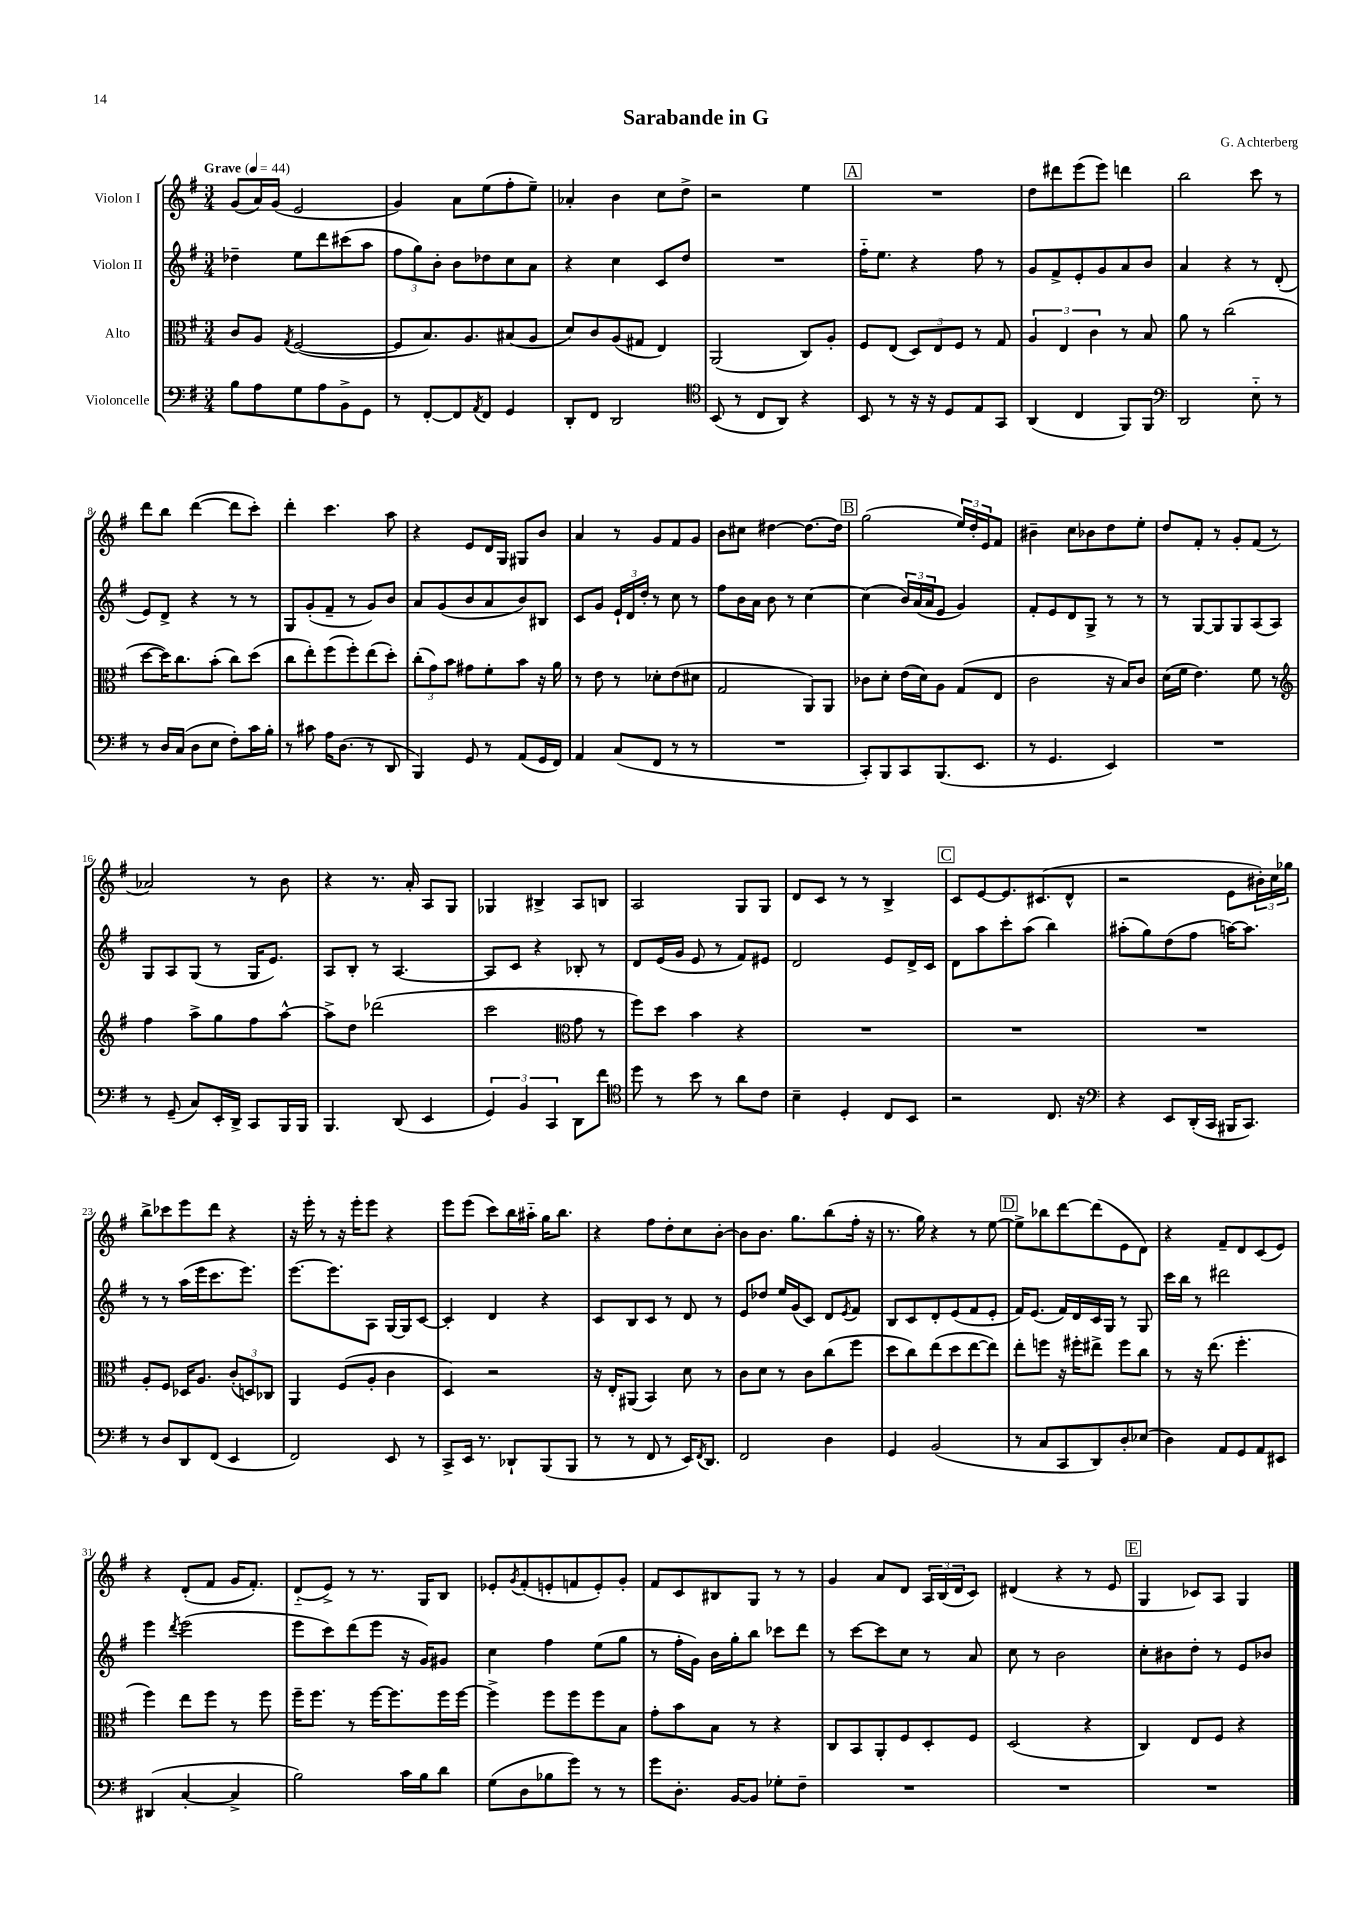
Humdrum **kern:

**kern	**kern	**kern	**kern
*part4	*part3	*part2	*part1
*staff4	*staff3	*staff2	*staff1
*I"Violoncelle	*I"Alto	*I"Violon II	*I"Violon I
*clefF4	*clefC3	*clefG2	*clefG2
*k[f#]	*k[f#]	*k[f#]	*k[f#]
*M3/4	*M3/4	*M3/4	*M3/4
*MM44	*MM44	*MM44	*MM44
=1	=1	=1	=1
!	!	!	!LO:TX:a:B:t=Grave
8B\L	8c/L	4dd-X~\	(8g/L
8A\	8A/J	.	16a/L)
.	.	.	(16g/JJ
.	8qG/	.	.
8G\	([2F#/	8ee\L	2e/
8A\	.	8ddd\	.
8BB^\	.	(8ccc#X\	.
8GG\J	.	8aa\J	.
=2	=2	=2	=2
8r	8F#/L]	12ff#\L	4g/)
.	.	12gg\)	.
[8FF#'/L	8.B/)	.	.
.	.	12b'\J	.
8FF#/]	.	8b\L	8a\L
.	8.A/	.	.
8qAA/	.	.	.
8FF#/J	.	8dd-X\	(8ee\
4GG/	(8B#X/	8cc\	8ff#'\
.	8A/J	8a\J	8ee~\J)
=3	=3	=3	=3
8DD'/L	8d/L)	4r	4a-X'/
8FF#/J	8c/	.	.
2DD/	(8A/	4cc\	4b\
.	8G#X/J	.	.
.	4E/)	8c/L	8cc\L
.	.	8dd/J	8dd^\J
=4	=4	=4	=4
*clefC4	*	*	*
(8BB/	(2AA/	2.r	2r
8r	.	.	.
8C/L	.	.	.
8AA/J)	.	.	.
4r	8C/L)	.	4ee\
.	8A'/J	.	.
!!LO:REH:place=s1:t=A
=5	=5	=5	=5
8BB/	8F#/L	16ff#\KL	2.r
.	.	8.ee\J	.
8r	(8E/J	.	.
16r	12D/L)	4r	.
16r	.	.	.
.	12E/	.	.
8D/L	.	.	.
.	12F#/J	.	.
8E/	8r	8ff#\	.
8GG/J	8G/	8r	.
=6	=6	=6	=6
(4AA/	6A/	8g/L	8dd\L
.	.	8f#^/	8ddd#X\
.	6E/	.	.
4C/	.	8e'/	(8eee\
.	6c\	.	.
.	.	8g/	8eee\J)
8FF#/L)	8r	8a/	4dddn\
8FF#/J	8B/	8b/J	.
=7	=7	=7	=7
*clefF4	*	*	*
2DD/	8a\	4a/	2bb\
.	8r	.	.
.	(2cc\	4r	.
8E\	.	8r	8ccc\
8r	.	(8d'/	8r
!!LO:LB:g=z
=8	=8	=8	=8
8r	[8dd\L	8e/L)	8ddd\L
16D/LL	16dd\K])	8d^/J	8bb\J
(16C/JJ	8.cc\	.	.
8D\L	.	4r	([4ddd\
8E\J	(8b'\J	.	.
8F#'\L)	8cc\L)	8r	8ddd\L]
16c\L	(8dd\J	8r	8ccc'\J)
16B'\JJ	.	.	.
=9	=9	=9	=9
8r	8cc\L	8G/L	4ddd'\
8c#X\	8ee'\)	(8g'/	.
16A\KL	(8ff#\	8f#~/J	4.ccc\
(8.D\J	.	.	.
.	8ff#'\)	8r	.
8r	(8ee\	8g/L)	.
8DD/	8dd'\J)	8b/J	8aa\
=10	=10	=10	=10
4BBB/)	(12cc'\L	8a/L	4r
.	12g\)	.	.
.	.	(8g/	.
.	12b\J	.	.
8GG/	8g#X\L	8b/	8e/L
8r	8f#'\	8a/	16d/L
.	.	.	16G/JJ
(8AA/L	8b\J	8b/)	8G#X/L
16GG/L	16r	8B#X/J	8b/J
16FF#/JJ)	16a\	.	.
=11	=11	=11	=11
4AA/	8r	8c/L	4a/
.	8e\	8g/J	.
(8C/L	8r	24e`/LL	8r
.	.	24d/	.
.	.	24dd'/JJ	.
8FF#/J	8d-X'\L	8r	8g/L
8r	(8e\	8cc\	8f#/
8r	8d#X\J	8r	8g/J
=12	=12	=12	=12
2.r	2G/	8ff#\L	8b\L
.	.	16b\L	8cc#X\J
.	.	16a\JJ	.
.	.	8b\	[4dd#X\
.	.	8r	.
.	8AA/L)	[4cc\	8.dd#\L_
.	8AA/J	.	.
.	.	.	16dd#\Jk]
!!LO:REH:place=s1:t=B
=13	=13	=13	=13
8CC'/L)	8c-X\L	(4cc\]	(2gg\
8BBB/	8d'\J	.	.
8CC/	(16e\LL	24b/LL)	.
.	.	(24a/	.
.	16d\J)	.	.
.	.	24a/J	.
(8.BBB/	8A\J	8e/J	.
.	(8G/L	4g/)	24ee/LL)
.	.	.	24dd'/
8.EE/J	.	.	.
.	.	.	24e/J
.	8E/J	.	8f#/J
=14	=14	=14	=14
8r	2c\	8f#'/L	4b#X~\
4.GG/	.	8e/	.
.	.	8d/	8cc\L
.	.	8G^/J	8b-X\
4EE/)	16r	8r	8dd\
.	16B/KL)	.	.
.	8c/J	8r	8ee'\J
=15	=15	=15	=15
2.r	(16d\LL	8r	8dd/L
.	16f#\JJ	.	.
.	4.e\)	[8G/L	8f#'/J
.	.	8G/]	8r
.	.	8G/	8g'/L
.	8f#\	(8A/	(8f#/J
.	8r	8A/J)	8r
!!LO:LB:g=z
=16	=16	=16	=16
*	*clefG2	*	*
8r	4ff#\	8G/L	2a-X/)
(8GG~/	.	8A/	.
8C/L)	8aa^\L	(8G/J	.
16EE'/L	8gg\	8r	.
16DD^/JJ	.	.	.
8CC/L	8ff#\	16G/KL	8r
.	.	8.e/J)	.
16BBB/L	[8aa^^\J	.	8b\
16BBB/JJ	.	.	.
=17	=17	=17	=17
4.BBB/	8aa^\L]	8A/L	4r
.	8dd\J	8B'/J	.
.	(2ddd-X\	8r	8.r
(8DD/	.	[4.A/	.
.	.	.	16a'/
4EE/	.	.	8A/L
.	.	.	8G/J
=18	=18	=18	=18
6GG/)	2ccc\	8A/L]	4G-X/
.	.	8c/J	.
6BB/	.	.	.
.	.	4r	4B#X^/
6CC/	.	.	.
*	*clefC3	*	*
8DD\L	8g\	8B-X'/	8A/L
8f#\J	8r	8r	8Bn/J
=19	=19	=19	=19
*clefC4	*	*	*
8dd\	8ff#\L)	8d/L	2A/
8r	8dd\J	(16e/L	.
.	.	16g/JJ	.
8b\	4b\	8e/	.
8r	.	8r	.
8a\L	4r	8f#/L)	8G/L
8c\J	.	8e#X/J	8G/J
=20	=20	=20	=20
4B~\	2.r	2d/	8d/L
.	.	.	8c/J
4D'/	.	.	8r
.	.	.	8r
8C/L	.	8e/L	4B^/
8BB/J	.	16d^/L	.
.	.	16c/JJ	.
!!LO:REH:place=s1:t=C
=21	=21	=21	=21
2r	2.r	8d\L	8c/L
.	.	8aa\	[8e/
.	.	8ccc'\	8.e/]
.	.	(8aa\J	.
.	.	.	(8.c#X/
8.C/	.	4bb\)	.
.	.	.	8d^^/J
16r	.	.	.
=22	=22	=22	=22
*clefF4	*	*	*
4r	2.r	(8aa#X'\L	2r
.	.	8gg\)	.
8EE/L	.	(8dd\	.
(16DD'/L	.	8ff#\J	.
16CC/JJ	.	.	.
16BBB#X/KL	.	[16aan\KL)	8e\L
8.CC/J)	.	8.aa\J]	.
.	.	.	24b#X'\L)
.	.	.	24cc\
.	.	.	24gg-X\JJ
!!LO:LB:g=z
=23	=23	=23	=23
8r	8A'/L	8r	8bb^\L
8D/L	8F#/J	8r	8ccc-X\
8DD/	16D-X/KL	(16aa\LL	8eee\
.	8.A/J	16eee\J	.
(8FF#/J	.	8.ccc\	8ddd\J
4EE/	(12c'/L	.	4r
.	.	8.eee\J)	.
.	12Dn/)	.	.
.	12C-X/J	.	.
=24	=24	=24	=24
2FF#/)	4AA/	[8.eee\L	16r
.	.	.	16eee'\
.	.	.	8r
.	.	8.eee\]	.
.	(8F#/L	.	16r
.	.	.	16eee'\KL
.	8A'/J	8A\J	8eee\J
8EE/	4c\	[16G/LL	4r
.	.	16G/J]	.
8r	.	[8c/J	.
=25	=25	=25	=25
8CC^/L	4D/)	4c'/]	8eee\L
16EE/Jk	.	.	(8eee\J
8.r	.	.	.
.	2r	4d/	8ccc\L)
8DD-X`/L	.	.	16bb\L
.	.	.	16aa#X\JJ
(8BBB/	.	4r	16gg\KL
.	.	.	8.bb\J
8BBB/J	.	.	.
=26	=26	=26	=26
8r	16r	8c/L	4r
.	16E'/KL	.	.
8r	(8AA#X/J	8B/	.
8FF#/	4BB/)	8c/J	8ff#\L
8r	.	8r	8dd'\
16EE/KL)	8d\	8d/	8cc\
8qFF#/	.	.	.
8.DD/J	.	.	.
.	8r	8r	[8b'\J
=27	=27	=27	=27
2FF#/	8c\L	8e/L	8b\L]
.	8d\J	8dd-X/J	8.b\J
.	8r	16ee/LL	.
.	.	(16g/J	8.gg\L
.	8c\L	8c/J)	.
4D\	(8cc\	8d/L	(8bb\
.	.	8qe/	.
.	8ff#\J	8f#/J	16ff#'\Jk
.	.	.	16r
=28	=28	=28	=28
4GG/	8dd\L	8B/L	8.r
.	8cc\)	8c/	.
.	.	.	16gg\)
(2BB/	(8ee\	8d'/	4r
.	8dd\	(8e/	.
.	[8ee\	8f#/	8r
.	8ee\J])	8e'/J	[8ee\
!!LO:REH:place=s1:t=D
=29	=29	=29	=29
8r	8ee'\L	16f#/KL)	8ee^\L]
.	.	(8.e/J	.
8C/L	8ffn\J	.	8bb-X\
8CC/	16r	16f#/LL)	[8ddd\
.	16ff#X'\KL	16d/	.
8DD/)	8ee#X^\J	16c/	(8ddd\]
.	.	16G/JJ	.
8D'/	8ff#\L	8r	8e\
(8E-X/J	8cc\J	8G/	8d\J)
=30	=30	=30	=30
4D\)	8r	16ccc\LL	4r
.	.	16bb\JJ	.
.	16r	8r	.
.	(8.ee\	.	.
8AA/L	.	2ddd#X\	8f#~/L
8GG/	4.ff#'\	.	8d/
8AA/	.	.	(8c/
8EE#X/J	.	.	8e/J)
!!LO:LB:g=z
=31	=31	=31	=31
(4DD#X/	4ff#\)	4eee\	4r
.	.	8qddd/	.
[4C'/	8ee\L	(2eee\	(8d'/L
.	8ff#\J	.	8f#/J
4C^/]	8r	.	16g/KL
.	.	.	8.f#'/J)
.	8ff#\	.	.
=32	=32	=32	=32
2B\)	16ff#~\KL	8eee\L	(8d/L
.	8.ff#\J	.	.
.	.	8ccc\)	8e^/J)
.	8r	(8ddd\	8r
.	[16ff#\KL	8eee\J	8.r
.	8.ff#\]	.	.
16c\LL	.	16r	.
16B\J	.	16g/KL)	16G/KL
8d\J	16ff#\L	8g#X/J	8B/J
.	[16ff#\JJ	.	.
=33	=33	=33	=33
(8G\L	4ff#^\]	4cc\	8e-X'/L
.	.	.	8qg/
8D\	.	.	(8f#'/
8B-X\	8ff#\L	4ff#\	8en'/
8g\J)	8ff#\	.	8fn/
8r	8ff#\	(8ee\L	8e'/)
8r	8B\J	8gg\J	8g'/J
=34	=34	=34	=34
8g\L	8g'\L	8r	8f#/L
8.D'\J	8b\	16ff#'\LL	8c/
.	.	16g\JJ)	.
.	8B\J	16b\LL	8B#X/
[16BB/KL	.	16gg'\J	.
8BB/J]	8r	8bb\J	8G/J
8G-X'\L	4r	8ccc-X\L	8r
8F#~\J	.	8ddd\J	8r
=35	=35	=35	=35
2.r	8C/L	8r	4g/
.	8BB/	[8ccc\L	.
.	8AA'/	8ccc\]	8a/L
.	8F#/	8cc\J	8d/J
.	8D'/	8r	24A/LL
.	.	.	(24B/
.	.	.	24d/J
.	8F#/J	8a/	8c/J)
=36	=36	=36	=36
2.r	(2D/	8cc\	(4d#X/
.	.	8r	.
.	.	2b\	4r
.	4r	.	8r
.	.	.	8e/
!!LO:REH:place=s1:t=E
=37	=37	=37	=37
2.r	4C/)	8cc'\L	4G/
.	.	8b#X\	.
.	8E/L	8dd'\J	8c-X/L)
.	8F#/J	8r	8A/J
.	4r	8e/L	4G/
.	.	8b-X/J	.
==	==	==	==
*-	*-	*-	*-
